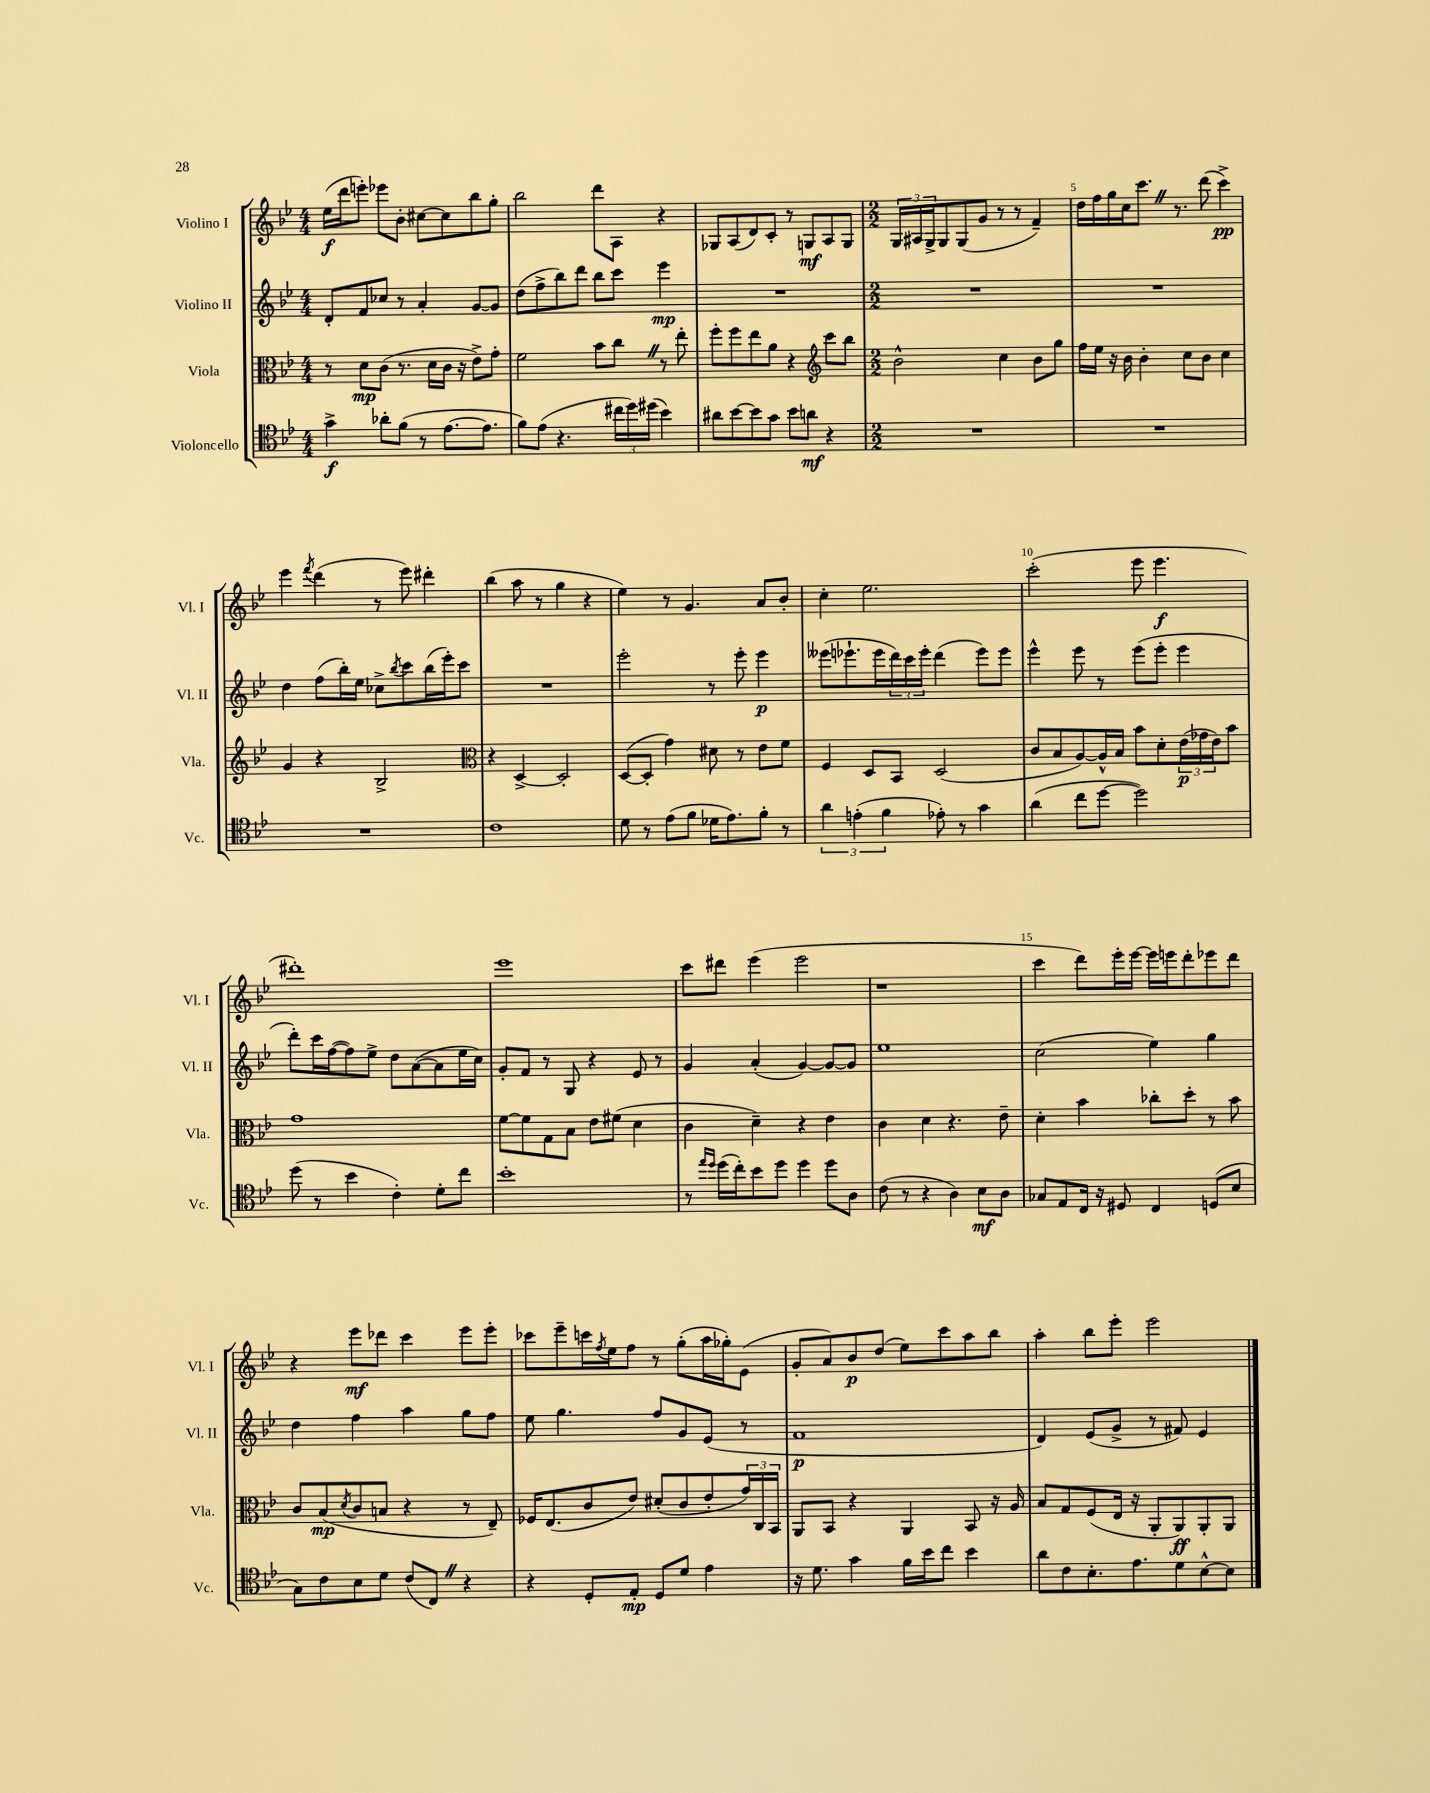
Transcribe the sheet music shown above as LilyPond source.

<<
\new StaffGroup <<
\new Staff = "s0" \with { instrumentName = "Violino I" shortInstrumentName = "Vl. I" } {
    \clef treble \key bes \major \numericTimeSignature \time 4/4
    ees''16\f( d'''16 e'''8-.) ees'''8 bes'8-. cis''8~ cis''8 bes''8 g''8-. |
    bes''2 d'''8 a8 r4 |
    ges8 a8( d'8) c'8-. r8 g8\mf a8 g8 |
    \numericTimeSignature \time 2/2 \tuplet 3/2 { g16 ais16 g16-> } g8 g8( g'8 r8 r8 f'4--) |
    d''16 f''16 g''16 c''16 c'''8. \once \override BreathingSign.text = \markup { \musicglyph "scripts.caesura.straight" } \breathe r8. d'''8( c'''4->\pp) |
    ees'''4 \acciaccatura { f'''8 } d'''4( r8 ees'''8) dis'''4-. |
    bes''4( a''8 r8 g''4 r4 |
    ees''4) r8 g'4. a'8 bes'8-. |
    c''4-. ees''2. |
    c'''2-.( ees'''8 ees'''4.\f |
    dis'''1-.) |
    ees'''1 |
    c'''8 dis'''8 ees'''4( ees'''2 |
    r1 |
    c'''4 d'''8) ees'''16-. ees'''16~ ees'''16 e'''16 d'''8-. ees'''8 d'''8 |
    r4 ees'''8\mf des'''8 c'''4 ees'''8 ees'''8-. |
    ces'''8 ees'''8-- c'''16 \acciaccatura { f''8 } ees''16 f''8 r8 g''8-.( a''16 ges''16-.) ees'8( |
    g'8-. a'8) bes'8\p d''8( ees''8) c'''8 a''8 bes''8 |
    a''4-. bes''8 ees'''8-. ees'''2 \bar "|." |
}
\new Staff = "s1" \with { instrumentName = "Violino II" shortInstrumentName = "Vl. II" } {
    \clef treble \key bes \major \numericTimeSignature \time 4/4
    d'8-. f'8 ces''8 r8 a'4-. g'8~ g'8 |
    d''8( f''8-> bes''8) d'''8 bes''8 c'''8 ees'''4\mp |
    R1 |
    \numericTimeSignature \time 2/2 R1 |
    R1 |
    d''4 f''8( bes''16-.) ees''16 ces''8-> \acciaccatura { bes''8 } c'''8 bes''16( ees'''16-.) c'''8 |
    R1 |
    ees'''2-. r8 ees'''8-. ees'''4\p |
    eeses'''8( ees'''8.-! ees'''16 \tuplet 3/2 { d'''16) c'''16 ees'''16-. } d'''4( ees'''8) ees'''8 |
    ees'''4-^ ees'''8 r8 ees'''8( ees'''8-. ees'''4 |
    d'''8-.) c'''16 f''16~( f''8) ees''8-> d''8 a'8~( a'8 ees''16 c''16) |
    g'8-. f'8 r8 g8 r4 ees'8 r8 |
    g'4 a'4-.( g'4~) g'8~ g'8 |
    ees''1 |
    c''2( ees''4) g''4 |
    d''4 f''4 a''4 g''8 f''8 |
    ees''8 g''4. f''8 g'8 ees'8( r8 |
    f'1\p |
    d'4) ees'8( g'8-> r8 fis'8) ees'4 \bar "|." |
}
\new Staff = "s2" \with { instrumentName = "Viola" shortInstrumentName = "Vla." } {
    \clef alto \key bes \major \numericTimeSignature \time 4/4
    r8 d'8\mp c'8( r8. d'16 c'16 r16 ees'8->) g'8-. |
    f'2 bes'8 c''8 \once \override BreathingSign.text = \markup { \musicglyph "scripts.caesura.straight" } \breathe r8 ees''8-. |
    f''8-. f''8 ees''8 a'8 r4 \clef treble c'''8 bes''8 |
    \numericTimeSignature \time 2/2 bes'2-^ c''4 bes'8 g''8 |
    f''16 ees''16 r16 bes'16 bes'4-. c''8 bes'8 c''4 |
    g'4 r4 bes2-> |
    \clef alto r4 d4~-> d2-. |
    d8~( d8-. g'4) dis'8 r8 ees'8 f'8 |
    f4 d8 bes,8 d2( |
    c'8 bes8 a8~) a16-^ bes16 bes'8 d'8-. \tuplet 3/2 { ees'16\p( ges'16 ees'16) } bes'8 |
    g'1 |
    f'8~ f'8 g8 bes8 ees'8 fis'8( d'4 |
    c'4 d'4--) r4 ees'4 |
    c'4 d'4 r4. ees'8-- |
    d'4-. bes'4 ces''8-. d''8-. r8 bes'8 |
    c'8 bes8\mp( \acciaccatura { d'8 } c'8 b8 r4 r8 ees8--) |
    fes16 ees8.( c'8 ees'8) dis'8-.( c'8 ees'8-. \tuplet 3/2 { g'16) c16 bes,16 } |
    a,8 bes,8 r4 a,4 bes,8 r16 a16 |
    bes8 g8 f8( ees16 r16 a,8-. a,8\ff) a,8-. a,8 \bar "|." |
}
\new Staff = "s3" \with { instrumentName = "Violoncello" shortInstrumentName = "Vc." } {
    \clef tenor \key bes \major \numericTimeSignature \time 4/4
    g'4->\f aes'8-. f'8( r8 ees'8.~ ees'8. |
    f'8) ees'8( r4. \tuplet 3/2 { cis''16 d''16) dis''16( } bes'4) |
    ais'8 bes'8~ bes'8 g'8 bes'8 a'8\mf r4 |
    \numericTimeSignature \time 2/2 R1 |
    R1 |
    R1 |
    c'1 |
    d'8 r8 ees'8( f'8 des'16 ees'8.) f'8-. r8 |
    \tuplet 3/2 { a'4 e'4-.( f'4 } ees'8-.) r8 g'4 |
    a'4( c''8 d''8~ d''2) |
    d''8( r8 bes'4 c'4-.) d'8-. c''8 |
    bes'1-. |
    r8 \grace { ees''16 d''16 } d''16( c''16-.) bes'8 d''8 d''4 d''8 a8 |
    c'8( r8 r4 a4) bes8\mf a8 |
    ges8 ees8 c16 r16 dis8 c4 d8( bes8 |
    g8) c'8 bes8 d'8 c'8( c8) \once \override BreathingSign.text = \markup { \musicglyph "scripts.caesura.straight" } \breathe r4 |
    r4 d8-. ees8-.\mp d8 d'8 ees'4 |
    r16 d'8. g'4 f'16 bes'16 c''8 bes'4 |
    a'8 c'8 bes8.-. ees'8. d'8 bes8~-^ bes8 \bar "|." |
}
>>
>>
\layout { \context { \Score \override BarNumber.break-visibility = ##(#f #t #t) barNumberVisibility = #(every-nth-bar-number-visible 5) } }
